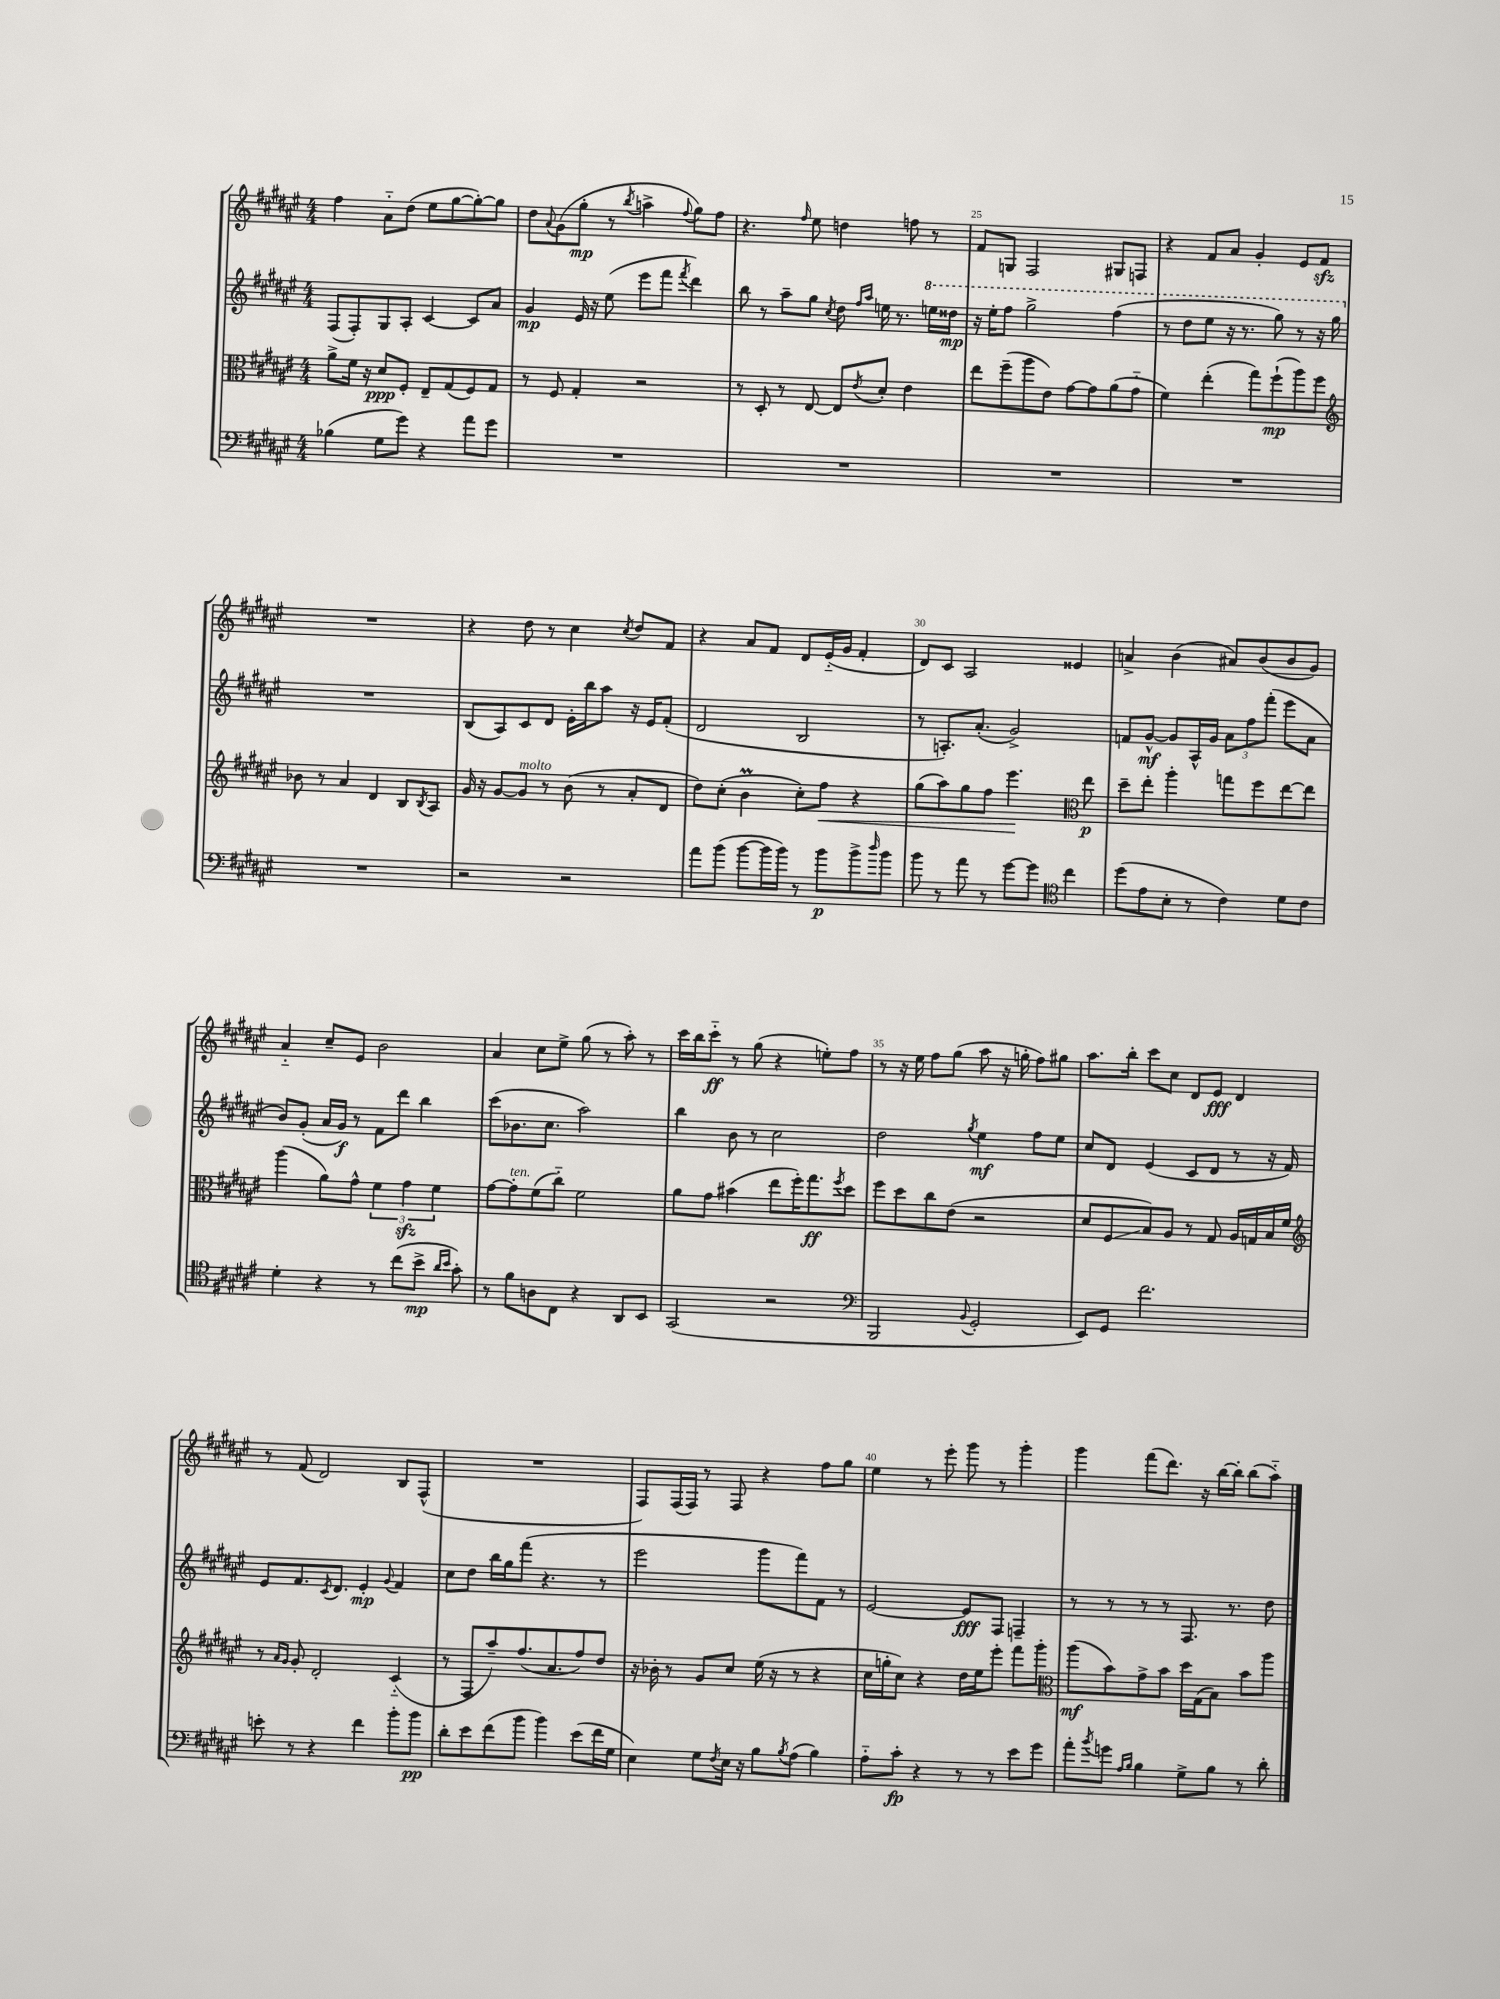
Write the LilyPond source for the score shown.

<<
\new StaffGroup <<
\new Staff = "s0" {
    \clef treble \key fis \major \numericTimeSignature \time 4/4
    fis''4 ais'8-_ dis''8( eis''8 gis''8~ gis''8~-.) gis''8 |
    dis''8 \appoggiatura { ais'8 } gis'8( gis''8-.\mp r8 \acciaccatura { b''8 } a''4-> \appoggiatura { fis''8 } gis''8) fis''8 |
    r4. \grace { fis''16 } eis''8 d''4 f''8 r8 |
    fis'8 g8 fis2 gis8 f8 |
    r4 fis'8 ais'8 gis'4-. eis'8 fis'8\sfz |
    R1 |
    r4 dis''8 r8 cis''4 \acciaccatura { cis''8 } dis''8 fis'8 |
    r4 ais'8 fis'8 dis'8 eis'16-_( gis'16 fis'4-. |
    dis'8) cis'8 ais2 eisis'4 |
    a'4-> b'4( ais'8) b'8( b'8 gis'8) |
    ais'4-_ cis''8-- eis'8 b'2 |
    ais'4 cis''8 eis''8-> gis''8( r8 ais''8-.) r8 |
    cis'''16 b''16 cis'''8-_\ff r8 gis''8( r4 e''8-.) fis''8 |
    r8 r16 eis''16 fis''8 gis''8( ais''8 r16 g''16-. fis''8) gis''8 |
    ais''8. b''16-. cis'''8 cis''8 dis'8 eis'8\fff dis'4 |
    r8 fis'8( dis'2) b8 fis8-^( |
    R1 |
    fis8) fis16( fis16) r8 fis8 r4 fis''8 gis''8 |
    eis''4 r8 eis'''8-. gis'''8 r8 gis'''4-. |
    gis'''4 fis'''8( dis'''8.) r16 b''16~ b''16-. b''8( ais''8-_) \bar "|." |
}
\new Staff = "s1" {
    \clef treble \key fis \major \numericTimeSignature \time 4/4
    fis8( fis8-.) gis8 ais8-. cis'4~ cis'8 ais'8 |
    gis'4\mp eis'16 r16 eis''8( eis'''8 fis'''8 \acciaccatura { fis'''8 } dis'''4) |
    b''8 r8 ais''8-- gis''8 \acciaccatura { cis''8 } dis''8 \grace { fis''16 ais''16 } e''16 r8. \ottava #1 e'''16 disis'''16\mp |
    r16 eis'''16-. fis'''8 gis'''2-> fis'''4( |
    r8 dis'''8 eis'''8 r16 r8. gis'''8) r8 r16 gis'''16 \ottava #0 |
    R1 |
    b8( ais8) cis'8 dis'8 eis'16-. b''16 ais''8 r16 eis'16 fis'8-.( |
    dis'2 b2 |
    r8 a8.-.) ais'8.-.( gis'2->) |
    f'8 gis'8~-^\mf gis'8 ais16-^ gis'16 \tuplet 3/2 { ais'8 fis''8 fis'''8-.( } eis'''8 ais'8 |
    b'8) gis'8-.( ais'16 gis'16\f) r8 fis'8 dis'''8 b''4 |
    cis'''8( bes'8. cis''8. ais''2) |
    b''4 b'8 r8 cis''2 |
    dis''2 \acciaccatura { gis''8 } eis''4\mf fis''8 eis''8 |
    cis''8 dis'8 eis'4( cis'8 dis'8 r8 r16 fis'16) |
    eis'8 fis'8. \acciaccatura { cis'8 } dis'8. eis'4-.\mp \appoggiatura { gis'8 } fis'4 |
    cis''8 dis''8 b''16 gis''16 fis'''8( r4. r8 |
    eis'''2 gis'''8 fis'''8) fis'8 r8 |
    eis'2~ eis'8\fff fis8 f4-- |
    r8 r8 r8 r8 fis8. r8. dis''8 \bar "|." |
}
\new Staff = "s2" {
    \clef alto \key fis \major \numericTimeSignature \time 4/4
    ais'8-> fis'16 r16 dis'8\ppp fis8-. eis8-- gis8( fis8) gis8 |
    r8 fis8 gis4-. r2 |
    r8 dis8-. r8 eis8~ eis8 \acciaccatura { eis'8 } dis'8-. eis'4 |
    eis''8 fis''8--( ais''8 eis'8) gis'8~ gis'8 ais'8( gis'8-_ |
    fis'4) eis''4-.( gis''8) fis''8-!\mp( ais''8) fis''8 |
    \clef treble bes'8 r8 ais'4 dis'4 b8 \acciaccatura { b8 } ais8 |
    gis'16 r16 gis'8~ gis'8^\markup { \italic "molto" } r8 b'8( r8 ais'8-. dis'8 |
    dis''8) cis''8-.( b'4\prall cis''8-.) fis''8\< r4 |
    gis''8( ais''8) gis''8 fis''8 eis'''4.\! \clef alto eis''8\p |
    dis''8-- eis''8-. ais''4-. g''8 fis''8 eis''8~ eis''8 |
    ais''4( ais'8) gis'8-^ \tuplet 3/2 { fis'4 gis'4\sfz fis'4 } |
    gis'8~ gis'8-.^\markup { \italic "ten." } fis'8( cis''8-_) fis'2 |
    ais'8 gis'8 bis'4( eis''8 fis''16-.) gis''8.\ff \acciaccatura { fis''8 } dis''8 |
    fis''8 dis''8 cis''8 eis'8( r2 |
    dis'8 fis8\glissando b8) ais8 r8 gis8 ais16 g16 b16 fis'16 |
    \clef treble r8 \grace { ais'16 gis'16 } gis'8-. dis'2-. cis'4-_( |
    r8 fis8 ais''8--) fis''8.( ais'8. fis''8) dis''8 |
    r16 bes'16-. r8 gis'8 cis''8 eis''16( r16 r8 r4 |
    cis''16 g''16-. cis''8) r4 dis''16 eis''16 eis'''8-. fis'''8 gis'''8-. |
    \clef alto ais''8\mf( b'8) gis'8-> b'8 dis''16 gis16( b8) b'8 ais''8 \bar "|." |
}
\new Staff = "s3" {
    \clef bass \key fis \major \numericTimeSignature \time 4/4
    bes4( gis8 gis'8) r4 ais'8 gis'8 |
    R1 |
    R1 |
    R1 |
    R1 |
    R1 |
    r2 r2 |
    ais'8 b'8( b'8~ b'16 b'16) r8 b'8\p b'8-> \grace { dis''16 } b'8 |
    b'8 r8 ais'8 r8 gis'8~ gis'8 \clef tenor cis''4 |
    dis''8( eis'8 b8-. r8 cis'4) dis'8 cis'8 |
    dis'4-. r4 r8 cis''8( b'8->\mp \grace { ais'16 b'16 } gis'8-.) |
    r8 fis'8 a8 cis8 r4 ais,8 b,8 |
    gis,2( r2 |
    \clef bass b,,2 \appoggiatura { b,8 } gis,2-. |
    eis,8) gis,8 fis'2. |
    e'8-. r8 r4 fis'4 b'8-. b'8\pp |
    dis'8-. eis'8 fis'8( b'8 b'4) eis'8( fis'16 gis16 |
    eis4) gis8 \acciaccatura { fis8 } eis16 r16 b8 \acciaccatura { b8 } ais8( b4) |
    ais8-_ cis'8-.\fp r4 r8 r8 eis'8 gis'8 |
    ais'8-. \acciaccatura { b'8 } g'8 \grace { ais16 b16 } b4 gis8-> b8 r8 dis'8-. \bar "|." |
}
>>
>>
\layout { \context { \Score currentBarNumber = #22 \override BarNumber.break-visibility = ##(#f #t #t) barNumberVisibility = #(every-nth-bar-number-visible 5) } }
